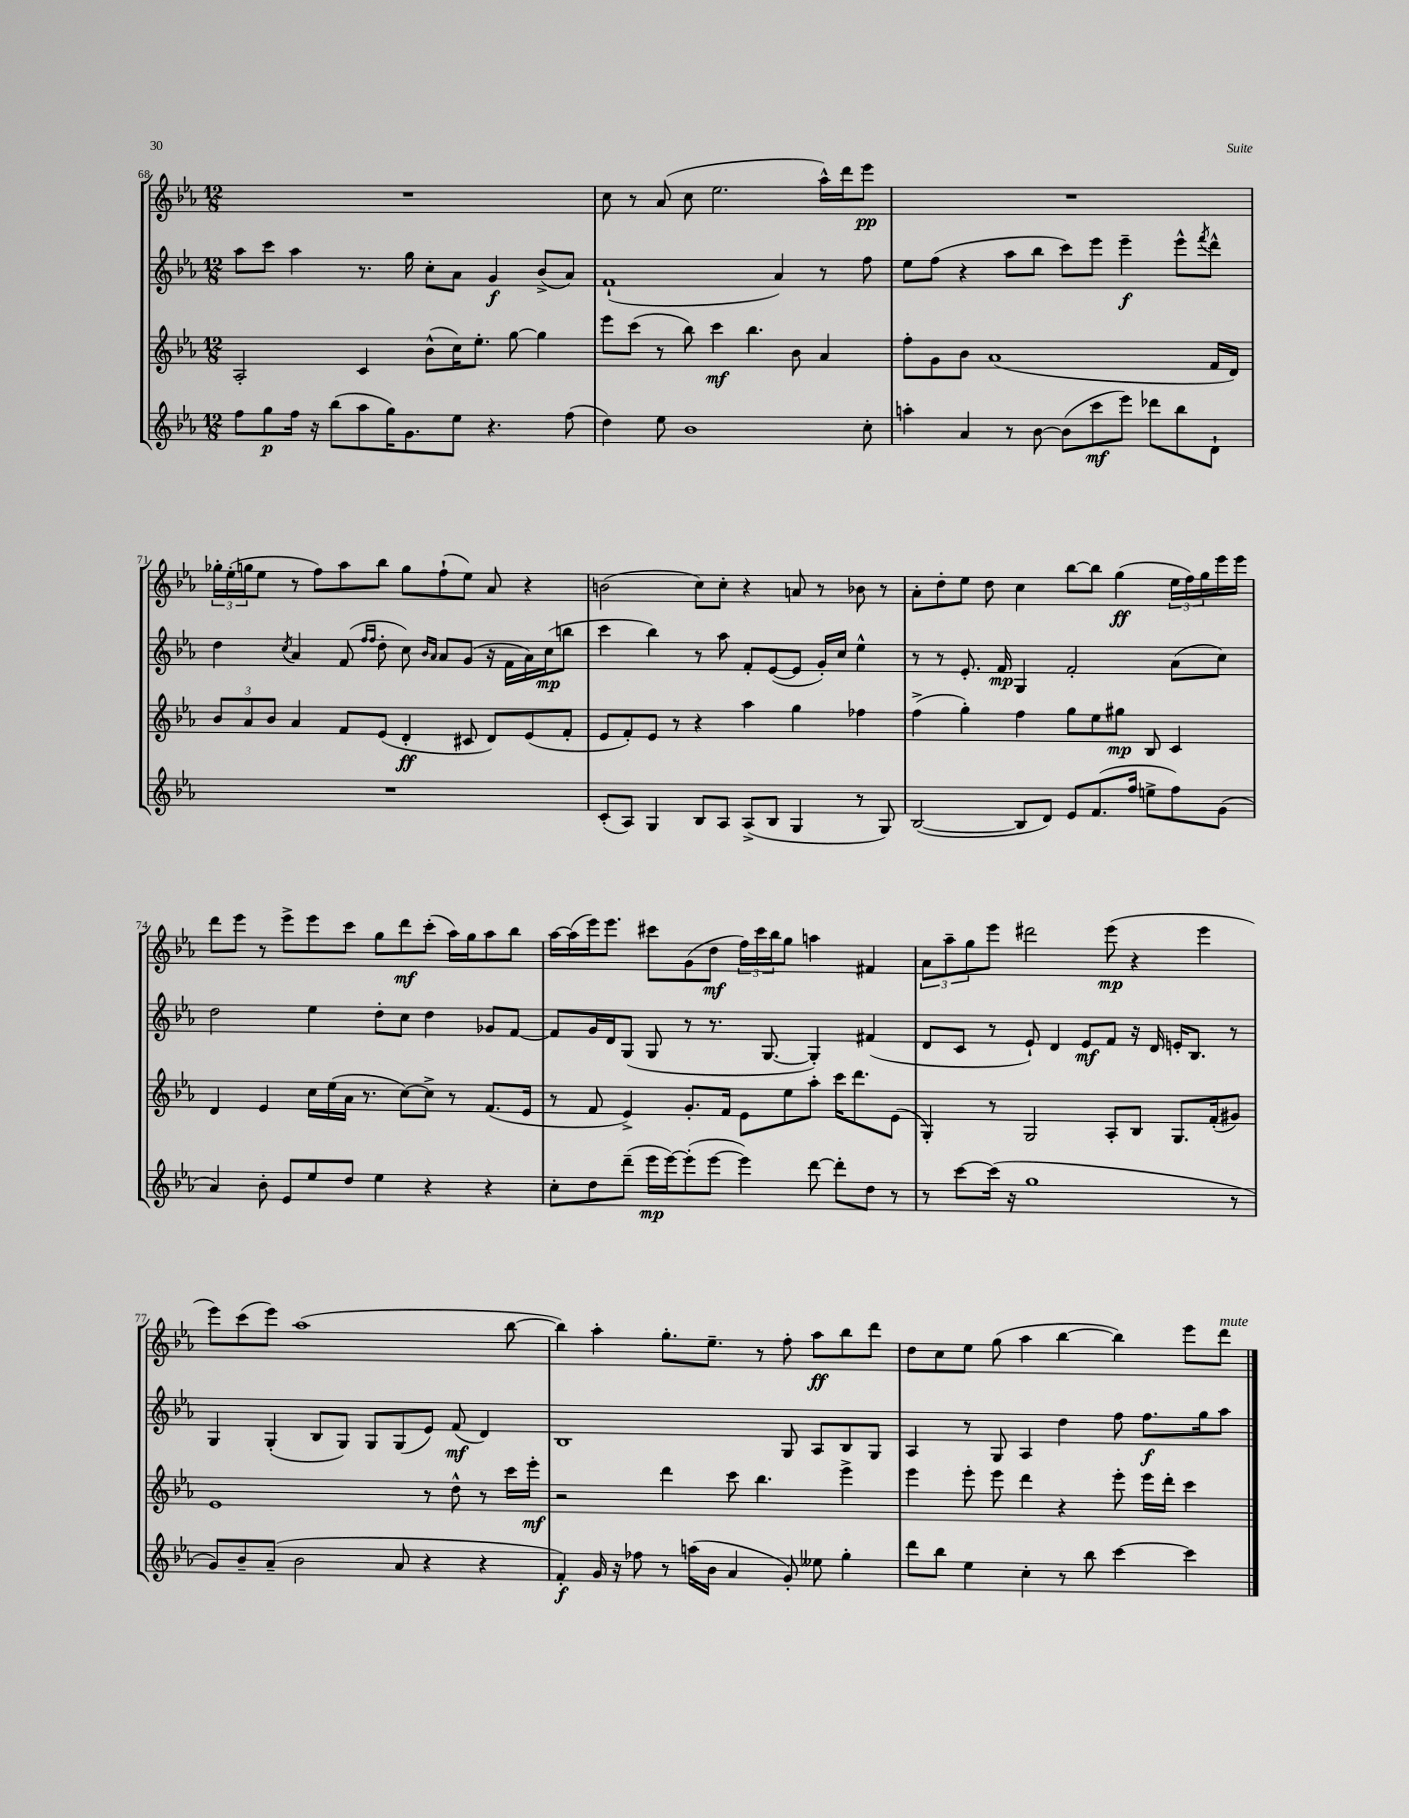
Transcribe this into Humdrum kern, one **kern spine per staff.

**kern	**kern	**kern	**kern
*staff4	*staff3	*staff2	*staff1
*clefG2	*clefG2	*clefG2	*clefG2
*k[b-e-a-]	*k[b-e-a-]	*k[b-e-a-]	*k[b-e-a-]
*M12/8	*M12/8	*M12/8	*M12/8
8ff	2A-'	8aa-	1.r
8gg	.	8ccc	.
16ff	.	4aa-	.
16r	.	.	.
(8bb-	.	.	.
8aa-	4c	8.r	.
16gg)	.	.	.
8.g	.	16gg	.
.	(8b-^^	8cc'	.
8ee-	16cc)	8a-	.
.	8.ee-'	.	.
4.r	.	4g	.
.	[8gg	.	.
.	4gg]	(8b-^	.
(8ff	.	8a-)	.
=	=	=	=
4dd)	8eee-	(1f`	8cc
.	(8ccc	.	8r
8ee-	8r	.	(8a-
1b-	8bb-)	.	8cc
.	4ccc	.	2.ee-
.	4.bb-	.	.
.	.	4a-)	.
.	8b-	.	.
.	4a-	8r	16aa-^^)
.	.	.	16ddd
8cc'	.	8ff	8eee-
=	=	=	=
4aa'	8ff'	8ee-	1.r
.	8g	(8ff	.
4a-	8b-	4r	.
.	(1a-	.	.
8r	.	8aa-	.
[8b-	.	8bb-	.
(8b-]	.	8ccc)	.
8ccc	.	8eee-	.
8eee-)	.	4eee-~	.
8ddd-	.	.	.
8bb-	.	8eee-^^	.
.	.	8qfff	.
8d`	16f	8ddd^^	.
.	16d)	.	.
=	=	=	=
1.r	12b-	4dd	24gg-'
.	.	.	(24ee-'
.	12a-	.	24gg
.	.	.	8ee-
.	12b-	.	.
.	.	8qcc	.
.	4a-	4a-	8r
.	.	.	8ff)
.	8f	(8f	8aa-
.	.	16qqff	.
.	.	16qqff	.
.	(8e-	8dd'	8bb-
.	4d'	8cc)	8gg
.	.	16qqb-	.
.	.	16qqa-	.
.	.	8a-	(8ff`
.	8c#	(8g	8ee-)
.	8d)	16r	8a-
.	.	16f	.
.	(8e-	16a-)	4r
.	.	(16cc	.
.	8f'	8bb	.
=	=	=	=
(8c'	8e-	4ccc	(2b
8A-)	8f')	.	.
4G	8e-	4bb-)	.
.	8r	.	.
8B-	4r	8r	8cc)
8A-	.	8aa-	8cc'
(8A-^	4aa-	8f'	4r
8B-	.	([8e-	.
4G	4gg	8e-]	8a
.	.	16g')	8r
.	.	16cc	.
8r	4ff-	4ee-^^	8b-
8G)	.	.	8r
=	=	=	=
([2B-	(4ff^	8r	8a-'
.	.	8r	8dd'
.	4gg')	8.e-'	8ee-
.	.	.	8dd
.	.	16f	.
8B-]	4ff	4G	4cc
8d)	.	.	.
8e-	8gg	2f'	[8bb-
(8.f	8ee-	.	8bb-]
.	8gg#	.	(4gg
16ff	.	.	.
8ee^	8B-	.	.
8ff)	4c	(8a-	24ee-
.	.	.	24ff)
.	.	.	24gg
(8g	.	8cc)	16eee-
.	.	.	16eee-
=	=	=	=
4a-)	4d	2dd	8ddd
.	.	.	8eee-
8b-'	4e-	.	8r
8e-	.	.	8eee-^
8ee-	16cc	4ee-	8eee-
.	(16ee-	.	.
8dd	16a-	.	8ccc
.	8.r	.	.
4ee-	.	8dd'	8gg
.	[8cc)	8cc	8ddd
4r	8cc^]	4dd	(8ccc'
.	8r	.	16aa-)
.	.	.	16gg
4r	(8.f	8g-	8aa-
.	.	[8f	8bb-
.	16e-	.	.
=	=	=	=
8cc'	8r	8f]	[16aa-
.	.	.	(16aa-]
8dd	8f	16g	16eee-)
.	.	16d	8.eee-
(8ddd~	4e-^)	(8G	.
16eee-	.	8G	8ccc#
[16eee-)	.	.	.
(8eee-']	8.g'	8r	(8g
[8eee-	.	8.r	8dd
.	16f	.	.
4eee-])	8e-	.	24ff)
.	.	.	24ccc#
.	.	[8.G	.
.	.	.	24bb-
.	8ee-	.	8gg
[8ddd	8aa-'	4G'])	4aa
8ddd']	16ccc	.	.
.	8.ddd	.	.
8dd	.	(4f#	4f#
8r	(8e-	.	.
=	=	=	=
8r	4G')	8d	12a-
.	.	.	12aa-~
[8ccc	.	8c	.
.	.	.	12gg
(16ccc]	8r	8r	8eee-
16r	.	.	.
1gg	2G	8e-`)	2ddd#
.	.	4d	.
.	.	8e-	.
.	8A-'	8f	(8eee-
.	8B-	16r	4r
.	.	16d	.
.	8.G	16e'	.
.	.	8.B-	.
.	.	.	4eee-
.	(16f'	.	.
8r	8g#)	8r	.
=	=	=	=
8g)	1e-	4G	8eee-)
8b-~	.	.	(8ccc
(8a-~	.	(4G'	8eee-)
2b-	.	.	(1aa-
.	.	8B-	.
.	.	8G)	.
.	.	8G	.
8a-	.	(8G	.
4r	8r	8e-)	.
.	8dd^^	(8f	.
4r	8r	4d)	.
.	16ccc	.	[8bb-
.	16eee-'	.	.
=	=	=	=
4f')	2r	1B-	4bb-])
16g	.	.	4aa-'
16r	.	.	.
8ff-	.	.	.
8r	4ddd	.	8.gg'
(16aa	.	.	.
16b-	.	.	8.ee-~
4a-	8ccc	.	.
.	4.bb-	.	8r
8g')	.	8G	8ff'
8ee--	.	8A-	8aa-
4gg'	4eee-^	8B-	8bb-
.	.	8G	8ddd
=	=	=	=
8ddd	4eee-	4A-	8dd
8bb-	.	.	8cc
4ee-	8eee-'	8r	8ee-
.	8eee-	8G	(8gg
4cc'	4ddd	4A-	4aa-
8r	4r	4dd	[4bb-
8bb-	.	.	.
[4ccc	8eee-'	8ff	4bb-])
.	16eee-	8.ff	.
.	16ddd'	.	.
4ccc]	4ccc	.	8eee-
.	.	16gg	.
.	.	8aa-	8ddd
==	==	==	==
*-	*-	*-	*-
